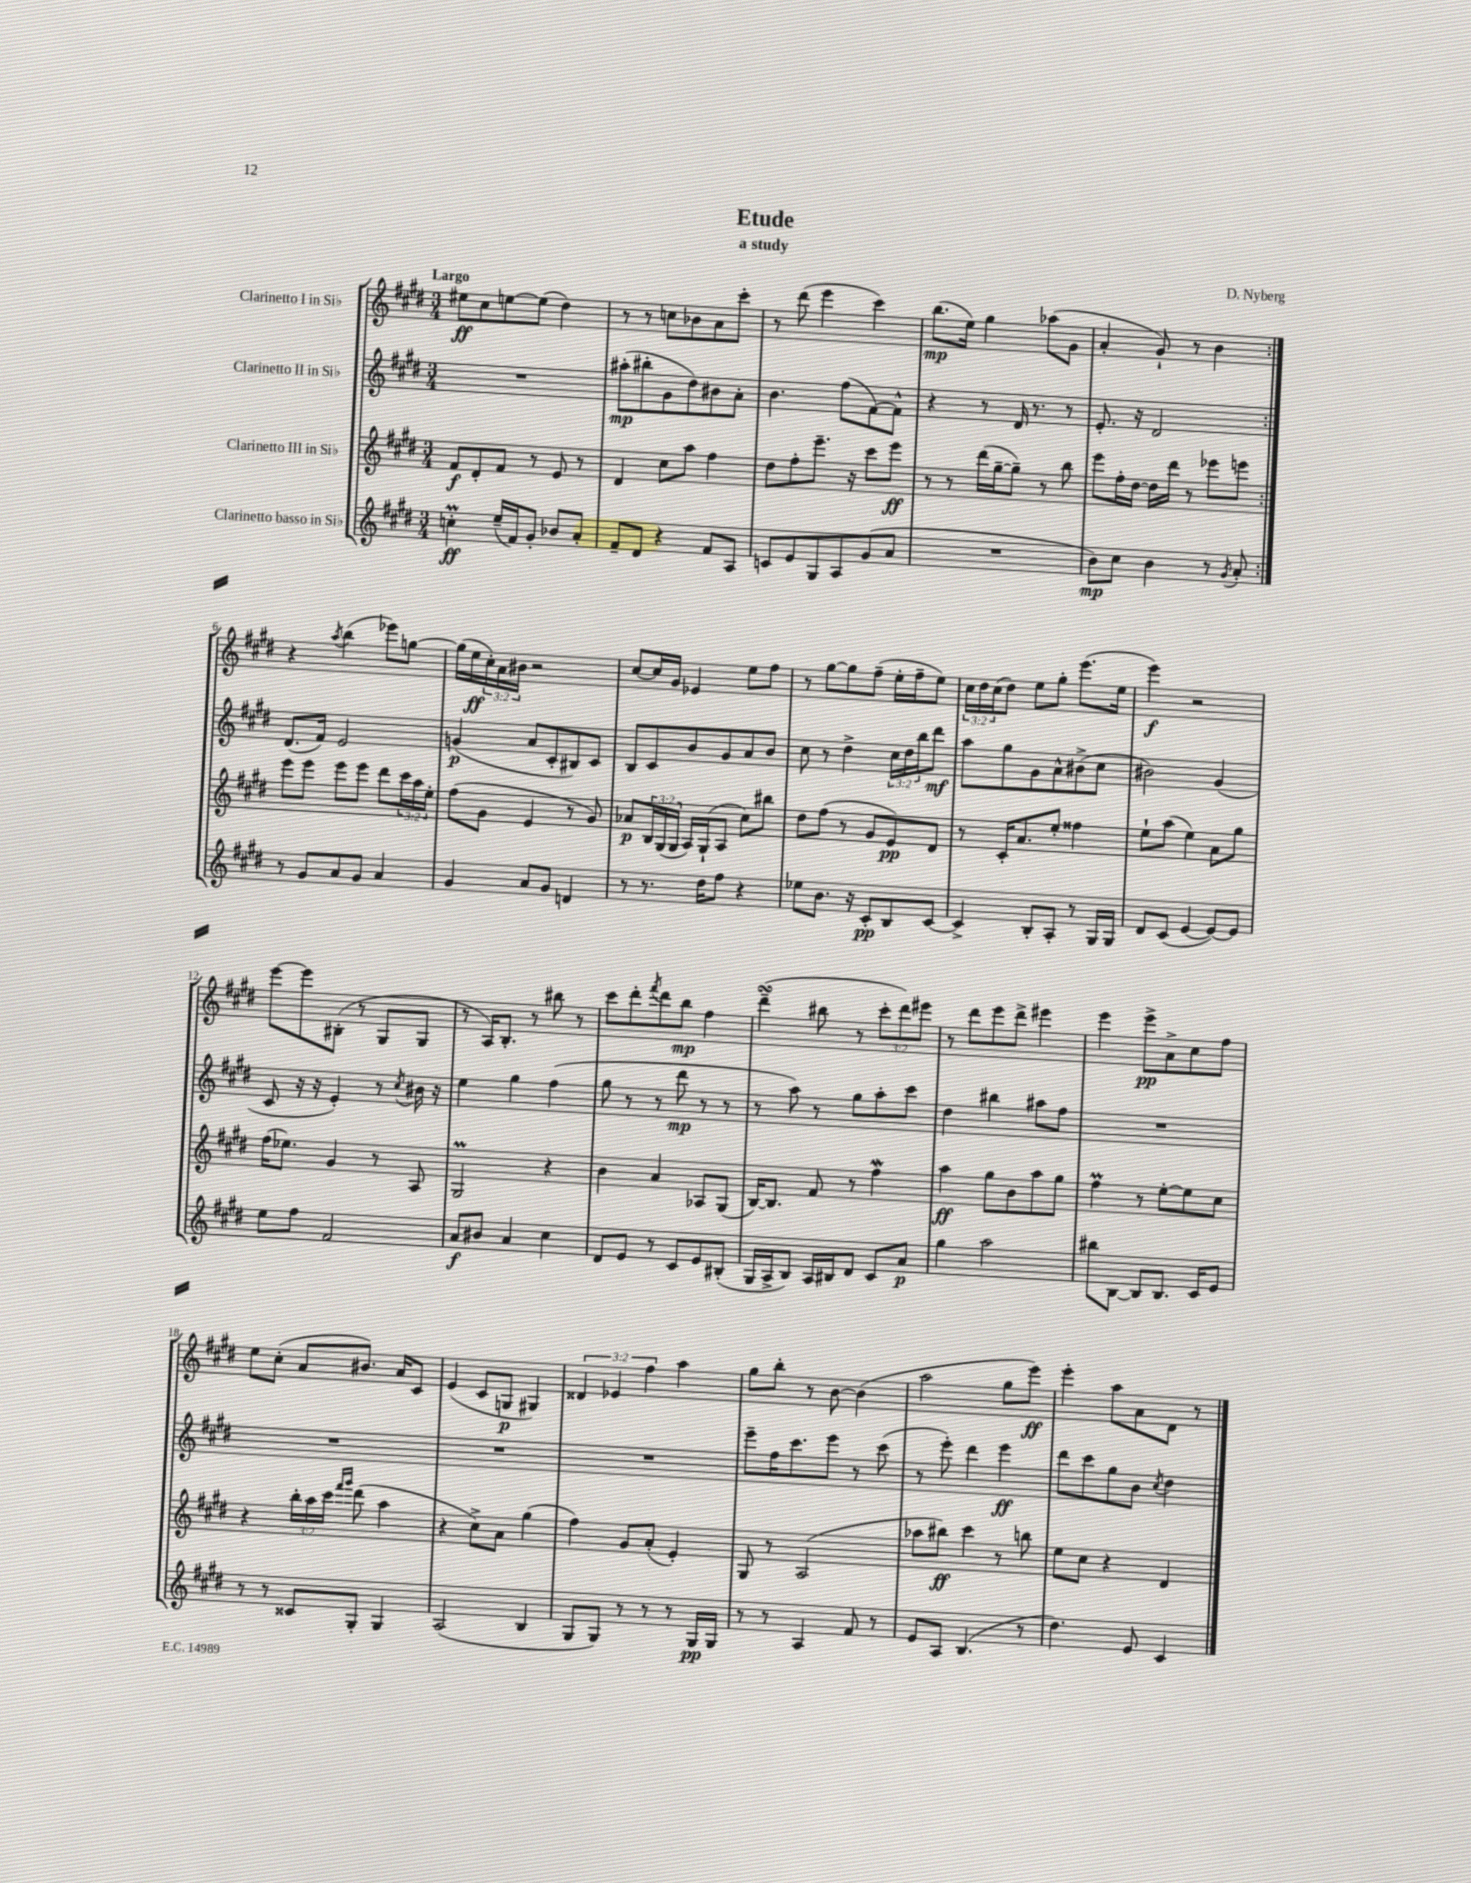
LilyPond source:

\header { title = "Etude" composer = "D. Nyberg" subtitle = "a study" }
<<
\new StaffGroup <<
\new Staff = "s0" \with { instrumentName = "Clarinetto I in Sib" } {
    \clef treble \key e \major \numericTimeSignature \time 3/4 \override Staff.TupletNumber.text = #tuplet-number::calc-fraction-text \tempo "Largo"
    \repeat volta 2 { eis''8\ff cis''8 e''8~ e''8( dis''4) |
    r8 r8 c''8 bes'8 a'8 cis'''8-. |
    r8 dis'''8( e'''4 cis'''4) |
    b''8.\mp( e''16) gis''4 aes''8( gis'8 |
    a'4-. gis'8-!) r8 b'4 | }
    r4 \acciaccatura { a''8 } b''4( ees'''8) g''8~ |
    g''16( e''16\ff \tuplet 3/2 { cis''16-.) a'16 bis'16 } r2 |
    cis''8~ cis''16 gis'16 ees'4 e''8 fis''8 |
    r8 gis''8~ gis''8 fis''8--( e''16-. fis''16-- e''8) |
    \tuplet 3/2 { cis''16 dis''16 cis''16( } dis''8) e''8 gis''8-. e'''8.( e''16 |
    e'''4\f) r2 |
    e'''8~ e'''8 bis8-.( r8 gis8 gis8 |
    r8 a16) b8.-. r8 bis''8 r8 |
    cis'''8 dis'''8-. \acciaccatura { fis'''8 } dis'''8 b''8\mp fis''4 |
    dis'''4--\turn( bis''8 r8 \tuplet 3/2 { cis'''8-. dis'''8) eis'''8 } |
    r8 dis'''8 e'''8 dis'''8-> eis'''4 |
    e'''4 e'''8->\pp a'8-> cis''8 fis''8 |
    e''8 cis''8-.( a'8 bis'8.) a'16 cis'8 |
    e'4( cis'8 g8\p gis4) |
    \tuplet 3/2 { disis'4 ees'4 fis''4 } a''4 |
    gis''8 b''8-. r8 b'8~ b'4( |
    a''2 gis''8 e'''8\ff) |
    e'''4-. a''8 a'8 dis'8 r8 \bar "|." |
}
\new Staff = "s1" \with { instrumentName = "Clarinetto II in Sib" } {
    \clef treble \key e \major \numericTimeSignature \time 3/4 \override Staff.TupletNumber.text = #tuplet-number::calc-fraction-text
    \repeat volta 2 { R2. |
    ais''8-.\mp( bis''8-. gis'8 dis''8) bis'8 a'8-. |
    b'4. fis''8( fis'8~) fis'8-^ |
    r4 r8 dis'16 r8. r8 |
    e'8.-. r16 dis'2 | }
    dis'8.( fis'16) e'2 |
    g'4\p( a'8 cis'8-. bis8) cis'8 |
    b8 cis'8 b'8 gis'8 a'8 b'8 |
    cis''8 r8 dis''4-> \tuplet 3/2 { cis''16 dis''16 b''16 } dis'''8\mf |
    a''8 gis''8 gis'8 a'8-^ bis'8->( cis''8 |
    bis'2) gis'4( |
    cis'8 r16 r16 e'4-.) r8 \acciaccatura { cis''8 } bis'16 r16 |
    e''4 gis''4 fis''4( |
    gis''8 r8 r8 dis'''8\mp r8 r8 |
    r8 a''8) r8 gis''8 a''8-. cis'''8 |
    dis''4 bis''4 ais''8 fis''8 |
    R2. |
    R2. |
    R2. |
    R2. |
    e'''8-- fis''16 cis'''8. e'''8 r8 cis'''8( |
    r8 e'''8-.) dis'''4 e'''4\ff |
    dis'''8 cis'''8 gis''8 b'8 \acciaccatura { cis''8 } dis''4 \bar "|." |
}
\new Staff = "s2" \with { instrumentName = "Clarinetto III in Sib" } {
    \clef treble \key e \major \numericTimeSignature \time 3/4 \override Staff.TupletNumber.text = #tuplet-number::calc-fraction-text
    \repeat volta 2 { fis'8\f dis'8-. fis'8 r8 e'8 r8 |
    dis'4 cis''8 a''8 fis''4 |
    dis''8 fis''8-. e'''8.-- r16 cis'''8 e'''8\ff |
    r8 r8 dis'''16( gis''16~-- gis''8--) r8 b''8 |
    e'''8 fis''16-. dis''16~ dis''16 dis'''16 r8 ees'''8 e'''8 | }
    e'''8 e'''8 e'''8 e'''8 dis'''8 \tuplet 3/2 { cis'''16 a''16 e''16-. } |
    fis''8( gis'8 e'4 r8 gis'8) |
    aes'8\p \tuplet 3/2 { b16 gis16( gis16 } a16) gis16-!( a8 cis''8) bis''8 |
    dis''8 fis''8( r8 gis'8 e'8\pp) dis'8 |
    r8 cis'16-. a'8. e''8-. fisis''4 |
    e''8-! a''8( e''4) a'8 gis''8 |
    fis''16( ees''8.) gis'4 r8 a8 |
    gis2\prall r4 |
    b'4 a'4 aes8 gis8( |
    b16~) b8. fis'8 r8 fis''4\mordent |
    a''4\ff gis''8 b'8 a''8 gis''8 |
    fis''4\prall r8 e''8~-. e''8 cis''8 |
    r4 \tuplet 3/2 { b''16-. a''16 cis'''16 } \grace { fis'''16 gis'''16 } dis'''8( a''4 |
    r4 cis''8->) a'8 gis''4( |
    fis''4) gis'8 a'8-.( e'4-.) |
    gis8 r8 a2( |
    aes''8 bis''8\ff) cis'''4 r8 b''8 |
    e''8 cis''8 r4 dis'4 \bar "|." |
}
\new Staff = "s3" \with { instrumentName = "Clarinetto basso in Sib" } {
    \clef treble \key e \major \numericTimeSignature \time 3/4
    \repeat volta 2 { c''4-.\prall\ff e''16--( fis'16) gis'8-. bes'8 a'8-. |
    fis'8-- dis'8 r4 fis'8 a8 |
    c'8 e'8 gis8 a8 gis'8( a'8 |
    R2. |
    b'8\mp) cis''8 b'4 r8 \acciaccatura { gis'8 } a'8-. | }
    r8 gis'8 a'8 gis'8 a'4 |
    gis'4 a'8 gis'8 d'4 |
    r8 r8. dis''16 fis''8 r4 |
    ees''8 b'8. r16 cis'8-.\pp b8 cis'8~ |
    cis'4-> b8-. a8-. r8 gis16 gis16 |
    dis'8 cis'8( e'4~ e'8~) e'8 |
    e''8 fis''8 fis'2 |
    a'8\f bis'8 a'4 cis''4 |
    dis'8 e'8 r8 cis'8 e'8 bis8-.( |
    gis16 a16-> b8) a16 bis16 dis'8 cis'8 a'8\p |
    gis''4 a''2 |
    bis''8 b8~ b8 b8. cis'16 e'8 |
    r8 r8 cisis'8 gis8-. gis4 |
    a2( b4 |
    gis8 gis8) r8 r8 r8 gis16\pp gis16 |
    r8 r8 a4 fis'8 r8 |
    e'8 a8 b4.( r8 |
    dis''4.) e'8 cis'4 \bar "|." |
}
>>
>>
